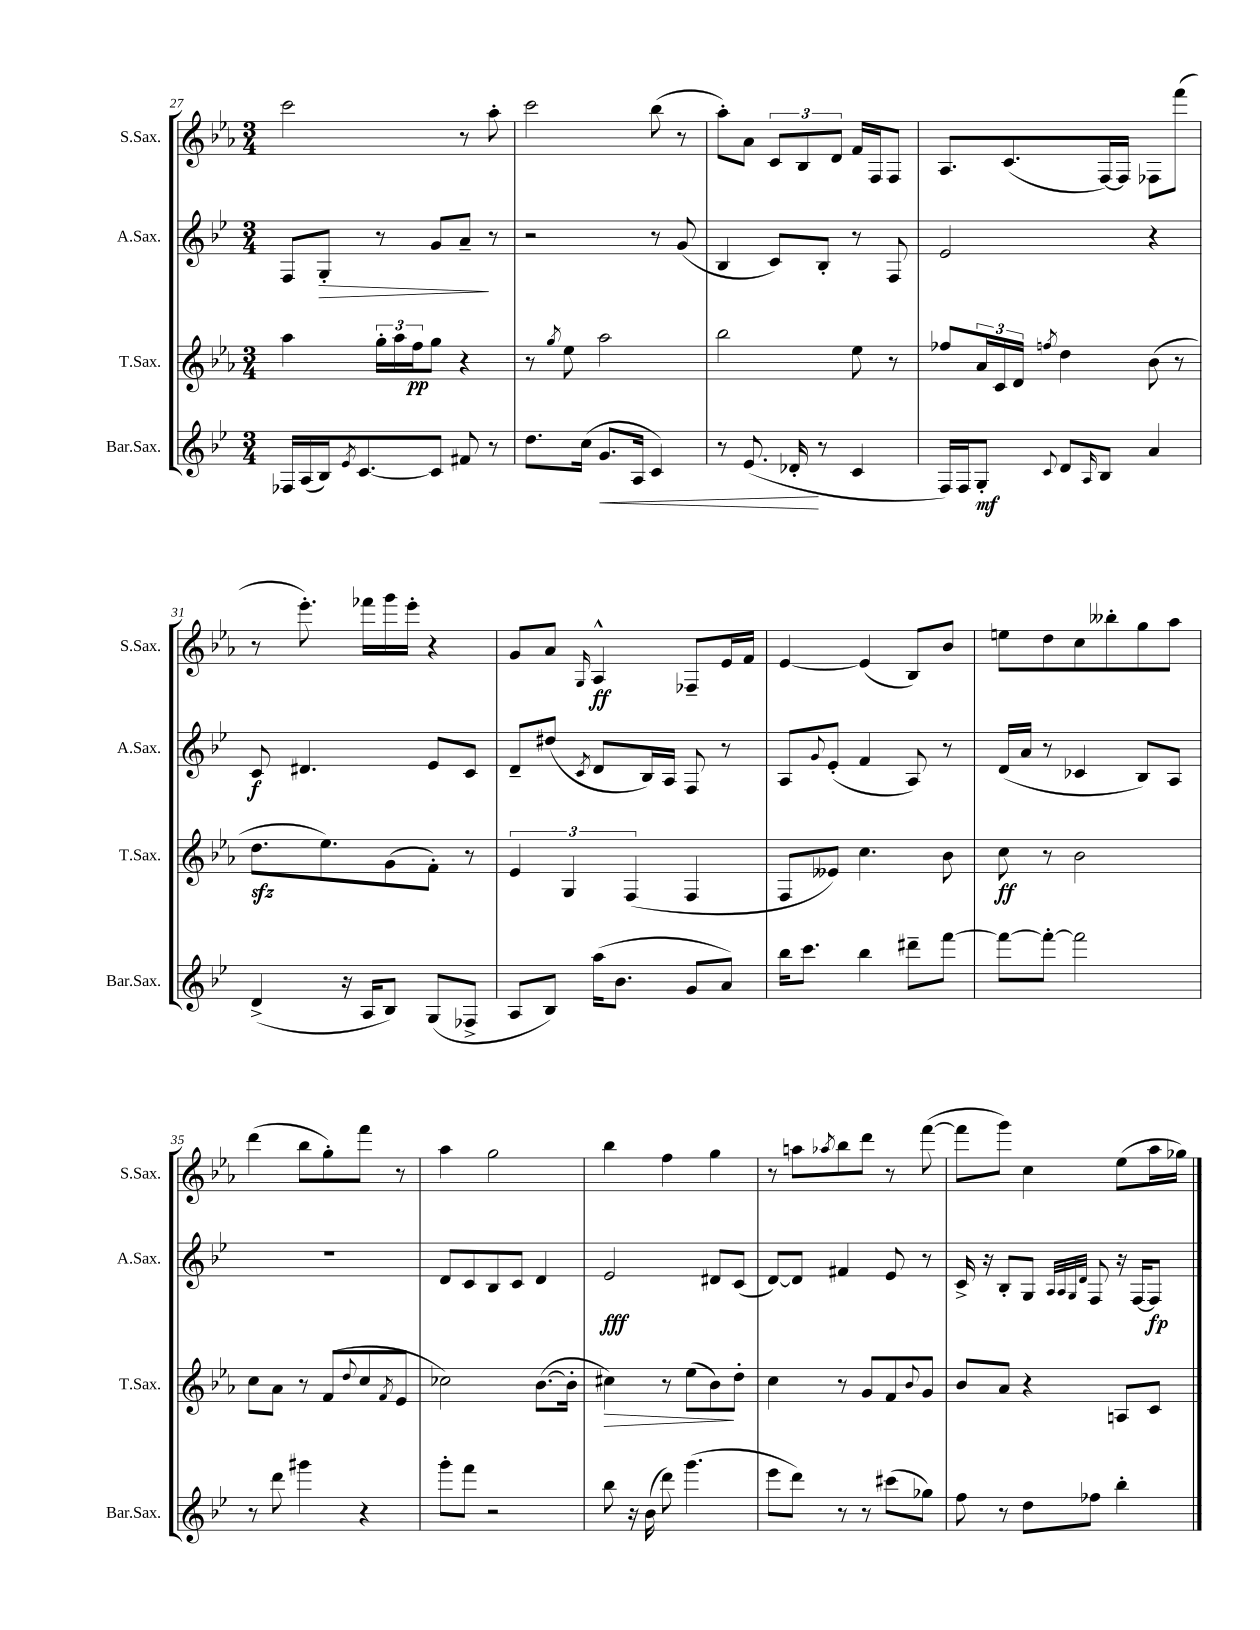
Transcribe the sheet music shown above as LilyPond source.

<<
\new StaffGroup <<
\new Staff = "s0" \with { instrumentName = "S.Sax." shortInstrumentName = "S.Sax." } {
    \clef treble \key ees \major \numericTimeSignature \time 3/4
    c'''2 r8 aes''8-. |
    c'''2 bes''8( r8 |
    aes''8-.) aes'8 \tuplet 3/2 { c'8 bes8 d'8 } f'16 f16 f8 |
    aes8. c'8.( f16~) f16 fes8 f'''8( |
    r8 ees'''8.-.) fes'''16 g'''16 ees'''16-. r4 |
    g'8 aes'8 \grace { g16 } aes4-^\ff fes8-- ees'16 f'16 |
    ees'4~ ees'4( bes8) bes'8 |
    e''8 d''8 c''8 beses''8-. g''8 aes''8 |
    d'''4( bes''8 g''8-.) f'''8 r8 |
    aes''4 g''2 |
    bes''4 f''4 g''4 |
    r8 a''8 \acciaccatura { aes''8 } bes''8 d'''8 r8 f'''8~( |
    f'''8 g'''8) c''4 ees''8( aes''16 ges''16) \bar "|." |
}
\new Staff = "s1" \with { instrumentName = "A.Sax." shortInstrumentName = "A.Sax." } {
    \clef treble \key bes \major \numericTimeSignature \time 3/4
    f8 g8-.\> r8 g'8 a'8--\! r8 |
    r2 r8 g'8( |
    bes4 c'8) bes8-. r8 f8 |
    ees'2 r4 |
    c'8\f dis'4. ees'8 c'8 |
    d'8-- dis''8( \acciaccatura { c'8 } d'8 bes16) a16 f8 r8 |
    a8 \appoggiatura { g'8 } ees'8-.( f'4 a8) r8 |
    d'16( a'16 r8 ces'4 bes8) a8 |
    R2. |
    d'8 c'8 bes8 c'8 d'4 |
    ees'2\fff dis'8 c'8( |
    d'8~) d'8 fis'4 ees'8 r8 |
    c'16-> r16 bes8-. g8 \grace { a32 a32 g32 d'32 } f8 r16 f16~ f8\fp \bar "|." |
}
\new Staff = "s2" \with { instrumentName = "T.Sax." shortInstrumentName = "T.Sax." } {
    \clef treble \key ees \major \numericTimeSignature \time 3/4
    aes''4 \tuplet 3/2 { g''16-. aes''16 f''16\pp } g''8 r4 |
    r8 \acciaccatura { g''8 } ees''8 aes''2 |
    bes''2 ees''8 r8 |
    fes''8 \tuplet 3/2 { aes'16 c'16 d'16 } \acciaccatura { f''8 } d''4 bes'8( r8 |
    d''8.\sfz ees''8.) g'8( f'8-.) r8 |
    \tuplet 3/2 { ees'4 g4 f4( } f4 |
    f8 eeses'8) c''4. bes'8 |
    c''8\ff r8 bes'2 |
    c''8 aes'8 r8 f'8( \appoggiatura { d''8 } c''8 \acciaccatura { f'8 } ees'8 |
    ces''2) bes'8.~( bes'16-. |
    cis''4\>) r8 ees''8( bes'8\!) d''8-. |
    c''4 r8 g'8 f'8 \appoggiatura { bes'8 } g'8 |
    bes'8 aes'8 r4 a8 c'8 \bar "|." |
}
\new Staff = "s3" \with { instrumentName = "Bar.Sax." shortInstrumentName = "Bar.Sax." } {
    \clef treble \key bes \major \numericTimeSignature \time 3/4
    fes16 a16( bes16) \acciaccatura { ees'8 } c'8.~ c'8 fis'8 r8 |
    d''8. c''16( g'8.\< a16 c'4) |
    r8 ees'8.( des'16-.\! r8 c'4 |
    f16) f16 g8-.\mf \appoggiatura { c'8 } d'8 \grace { a16 } bes8 a'4 |
    d'4->( r16 a16 bes8) g8( fes8-> |
    a8 bes8) a''16( bes'8. g'8 a'8) |
    bes''16 c'''8. bes''4 dis'''8-- f'''8~ |
    f'''8~ f'''8~-. f'''2 |
    r8 d'''8 gis'''4 r4 |
    g'''8-. f'''8 r2 |
    bes''8 r16 bes'16( d'''8) g'''4.( |
    ees'''8 d'''8) r8 r8 cis'''8( ges''8) |
    f''8 r8 d''8 fes''8 bes''4-. \bar "|." |
}
>>
>>
\layout { \context { \Score currentBarNumber = #27 } }
